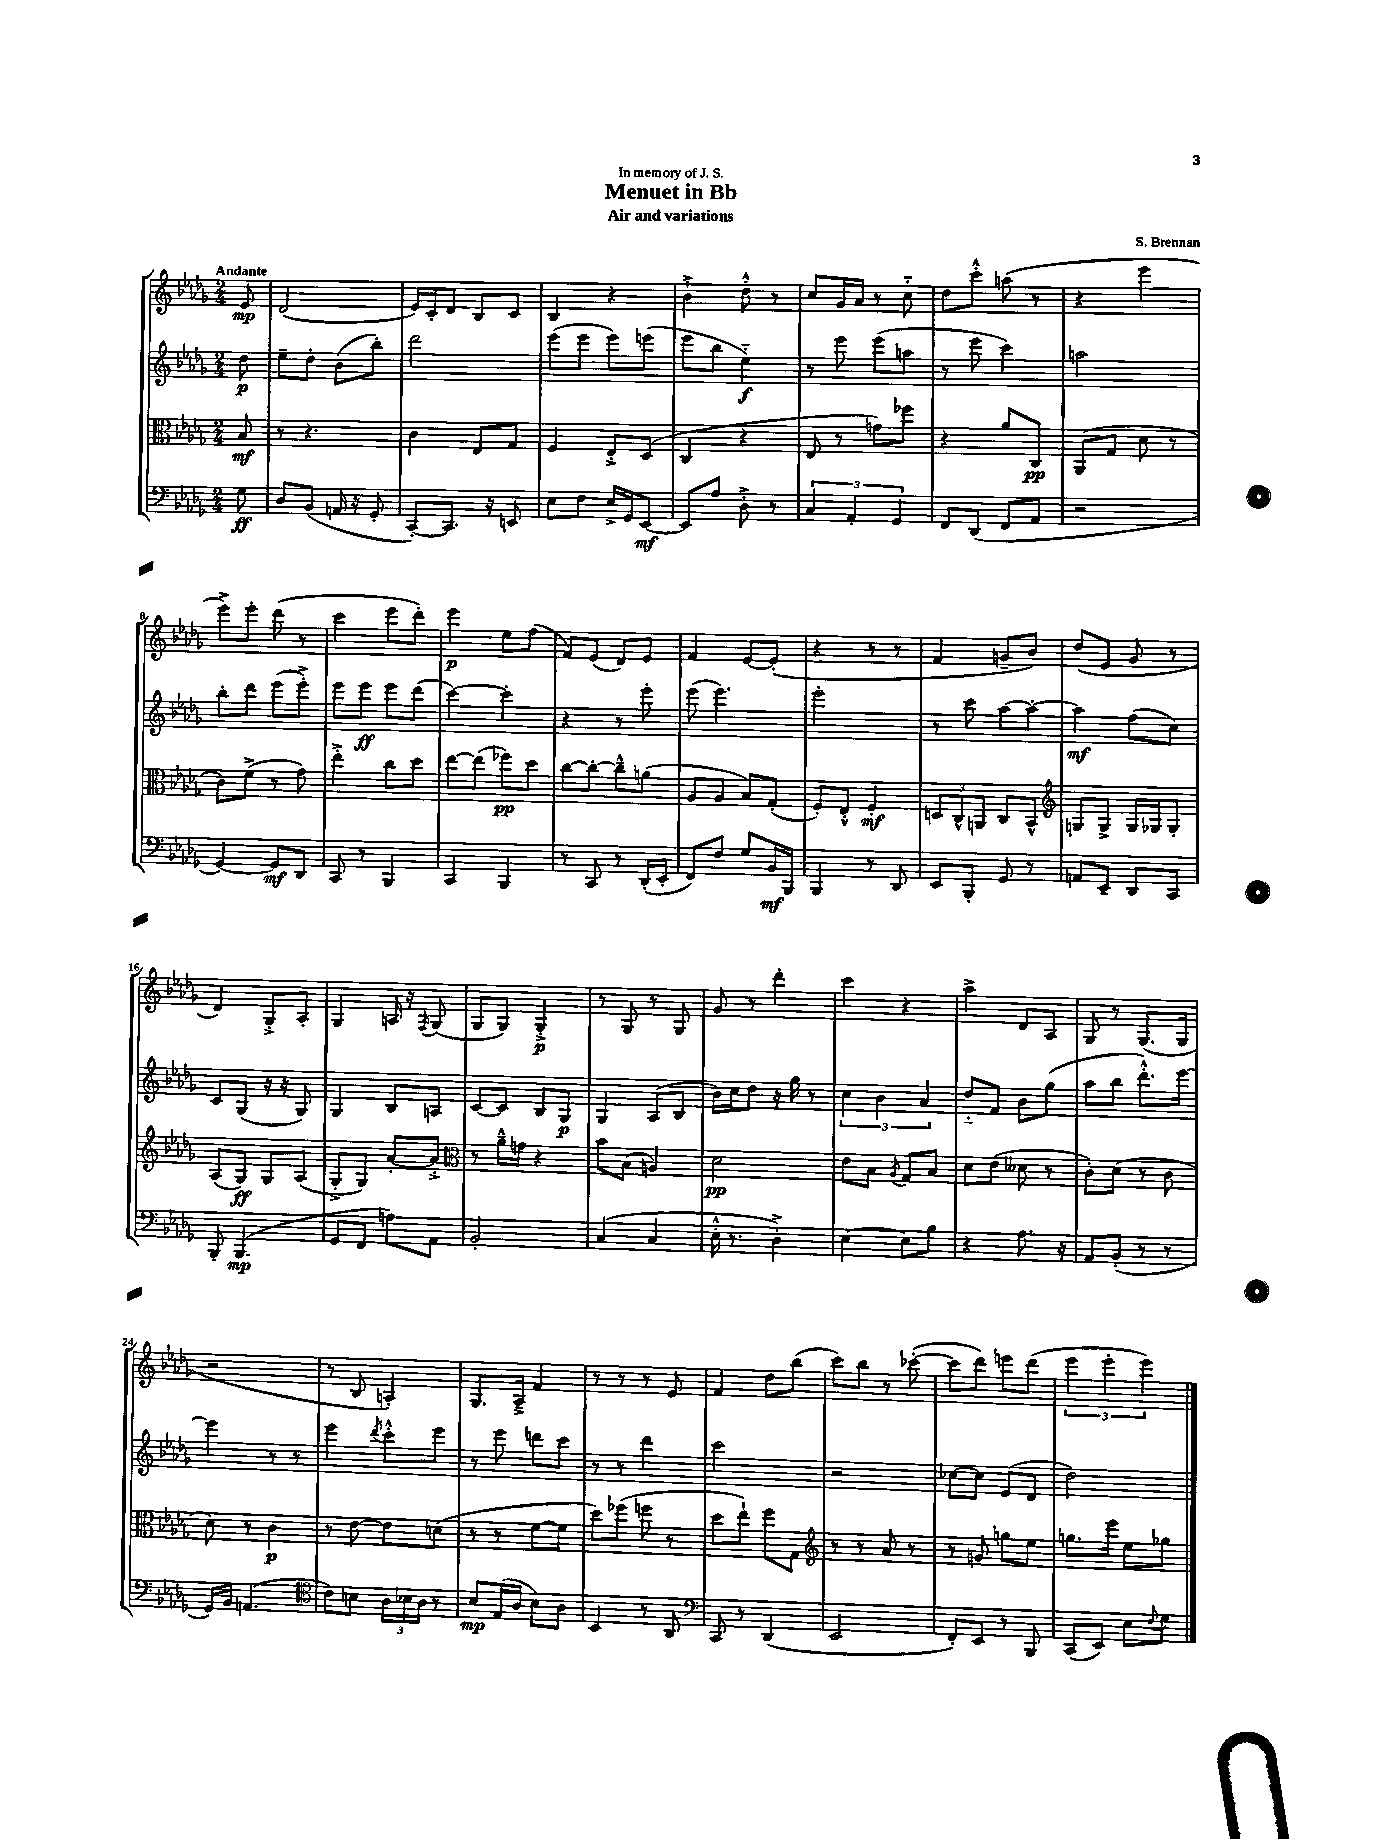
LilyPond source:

\header { title = "Menuet in Bb" composer = "S. Brennan" subtitle = "Air and variations" dedication = "In memory of J. S." }
<<
\new StaffGroup <<
\new Staff = "s0" {
    \clef treble \key des \major \numericTimeSignature \time 2/4 \partial 8 \tempo "Andante"
    ees'8\mp |
    des'2( |
    ees'16) c'16-. des'8 bes8 c'8 |
    bes4 r4 |
    bes'4-!-> des''8-.-^ r8 |
    c''8 ges'16 aes'16 r8 c''8-_ |
    des''8 c'''8-.-^ a''8( r8 |
    r4 ees'''4 |
    ees'''8->) ees'''8-. des'''8( r8 |
    c'''4 ees'''8 des'''8-.) |
    ees'''4\p ees''8 f''8( |
    f'8) ees'8( des'8) ees'8 |
    f'4 ees'8~ ees'8-.( |
    r4 r8 r8 |
    f'4 g'8-- bes'8) |
    des''8( ees'8 ges'8 r8 |
    des'4) ges8-.-> aes8-. |
    ges4 a16 r16 \acciaccatura { f8 } ges8( |
    ges8 ges8) ges4-.->\p |
    r8 ges8 r8 ges8 |
    ges'8 r8 des'''4-. |
    c'''4 r4 |
    aes''4-> des'8 aes8 |
    ges8 r8 ges8.( ges16 |
    r2 |
    r8 bes8 a4-.) |
    ges8. aes16---> f'4 |
    r8 r8 r8 ees'8 |
    f'4 des''8 bes''8( |
    c'''8) bes''8 r8 ces'''8~-.( |
    ces'''8 des'''8) e'''8 des'''8( |
    \tuplet 3/2 { ees'''4 ees'''4-. ees'''4) } \bar "|." |
}
\new Staff = "s1" {
    \clef treble \key des \major \numericTimeSignature \time 2/4 \partial 8
    des''8\p |
    ees''8-- des''8-. bes'8( bes''8-.) |
    des'''2 |
    ees'''8( ees'''8 ees'''8) e'''8( |
    ees'''8 bes''8 ees''4-_\f) |
    r8 ees'''8 ees'''8( a''8 |
    r8 ees'''8 c'''4) |
    a''2 |
    bes''8-. des'''8 ees'''8( ees'''8-.->) |
    ees'''8 ees'''8\ff ees'''8 des'''8( |
    c'''4~) c'''4-. |
    r4 r8 ees'''8-. |
    ees'''8( ees'''4.) |
    ees'''2-. |
    r8 c'''8 aes''8~ aes''8~-. |
    aes''4\mf f''8( c''8) |
    c'8 ges8( r16 r16 ges8) |
    ges4 bes8 a8 |
    c'8~ c'8 bes8 ges8\p |
    ges4 aes8( bes8 |
    bes'16) c''16 des''8 r16 ges''16 r8 |
    \tuplet 3/2 { c''4 bes'4 aes'4 } |
    des''8-_ f'8 bes'8 ges''8( |
    aes''8 bes''8 des'''8.-.-^) ees'''16~ |
    ees'''4 r8 r8 |
    ees'''4 \acciaccatura { des'''8 } c'''8-.-^ ees'''8 |
    r8 ees'''8 d'''8 c'''8 |
    r8 r8 des'''4 |
    c'''2 |
    r2 |
    ces''8~ ces''8 ees'8( des'8 |
    des''2) \bar "|." |
}
\new Staff = "s2" {
    \clef alto \key des \major \numericTimeSignature \time 2/4 \partial 8
    bes8\mf |
    r8 r4. |
    c'4 ees8 ges8 |
    f4 ees8-.-> des8( |
    c4 r4 |
    ees8 r8 g'8) fes''8 |
    r4 aes'8 c8\pp |
    aes,8( ges8 des'8 r8 |
    c'8) f'8->( r8 ges'8) |
    ees''4-.-> c''8 des''8 |
    ees''8~ ees''8( fes''8\pp) des''8 |
    c''8~ c''8~-. c''8---^ a'8( |
    aes8 aes8 bes8) ges8-.( |
    f8-.) ees8-.-^ f4-.\mf |
    \tuplet 3/2 { d8 c8-^ a,8 } c8 bes,8-^ |
    \clef treble g8 g8-> g16 ges16 ges8-. |
    aes8( ges8\ff) ges8 aes8( |
    ges8-.-> ges8) aes'8~-. aes'8-.-> |
    \clef alto r8 aes'16---^ g'16 r4 |
    bes'8 bes8( a4) |
    des'2\pp |
    ees'8 bes8 \acciaccatura { aes8 } ges8 bes8 |
    des'8 ees'8( deses'8 r8 |
    c'8-.) des'8( r8 c'8 |
    des'8) r8 c'4\p |
    r8 ees'8~ ees'8 d'8( |
    r8 r8 f'8~ f'8 |
    des''8) fes''8( f''8 r8 |
    des''8 ees''8-!) f''8 ges8 |
    \clef treble r8 r8 aes'8 r8 |
    r8 g'8 g''8 ees''8 |
    g''8. ees'''16 ees''8 ges''8 \bar "|." |
}
\new Staff = "s3" {
    \clef bass \key des \major \numericTimeSignature \time 2/4 \partial 8
    ges8\ff |
    des8 bes,8( a,16 r16 ges,8-. |
    c,8~-.) c,8. r16 e,8 |
    ees8 f8 ees16-> ges,16 ees,8~\mf |
    ees,8 aes8 des8-.-> r8 |
    \tuplet 3/2 { c4 aes,4-. ges,4 } |
    f,8 des,8( f,8 aes,8 |
    r2 |
    ges,4~) ges,8\mf des,8 |
    c,8 r8 bes,,4 |
    c,4 bes,,4 |
    r8 c,8 r8 des,16-.( ees,16-. |
    f,8) f8 ges8 bes,16\mf bes,,16 |
    bes,,4 r8 des,8 |
    ees,8 bes,,8-. ges,8 r8 |
    a,8 ees,8-- des,8 c,8 |
    bes,,8-. bes,,4.\mp( |
    ges,8 f,8 a8) aes,8 |
    bes,2-. |
    c4( c4 |
    ees16-.-^ r8. des4-.->) |
    ees4~ ees8 bes8 |
    r4 aes8. r16 |
    aes,8 bes,8-.( r8 r8 |
    ges,16) bes,16 a,4.( |
    \clef tenor c'8) b8 \tuplet 3/2 { aes16 bes16 aes16 } r8 |
    bes8\mp ees16( aes16 bes8) aes8 |
    bes,4 r8 aes,8 |
    \clef bass c,8 r8 des,4( |
    ees,2 |
    f,8-.) ees,8 r8 bes,,8 |
    c,8( ees,8) ees8 \appoggiatura { f8 } ges8 \bar "|." |
}
>>
>>
